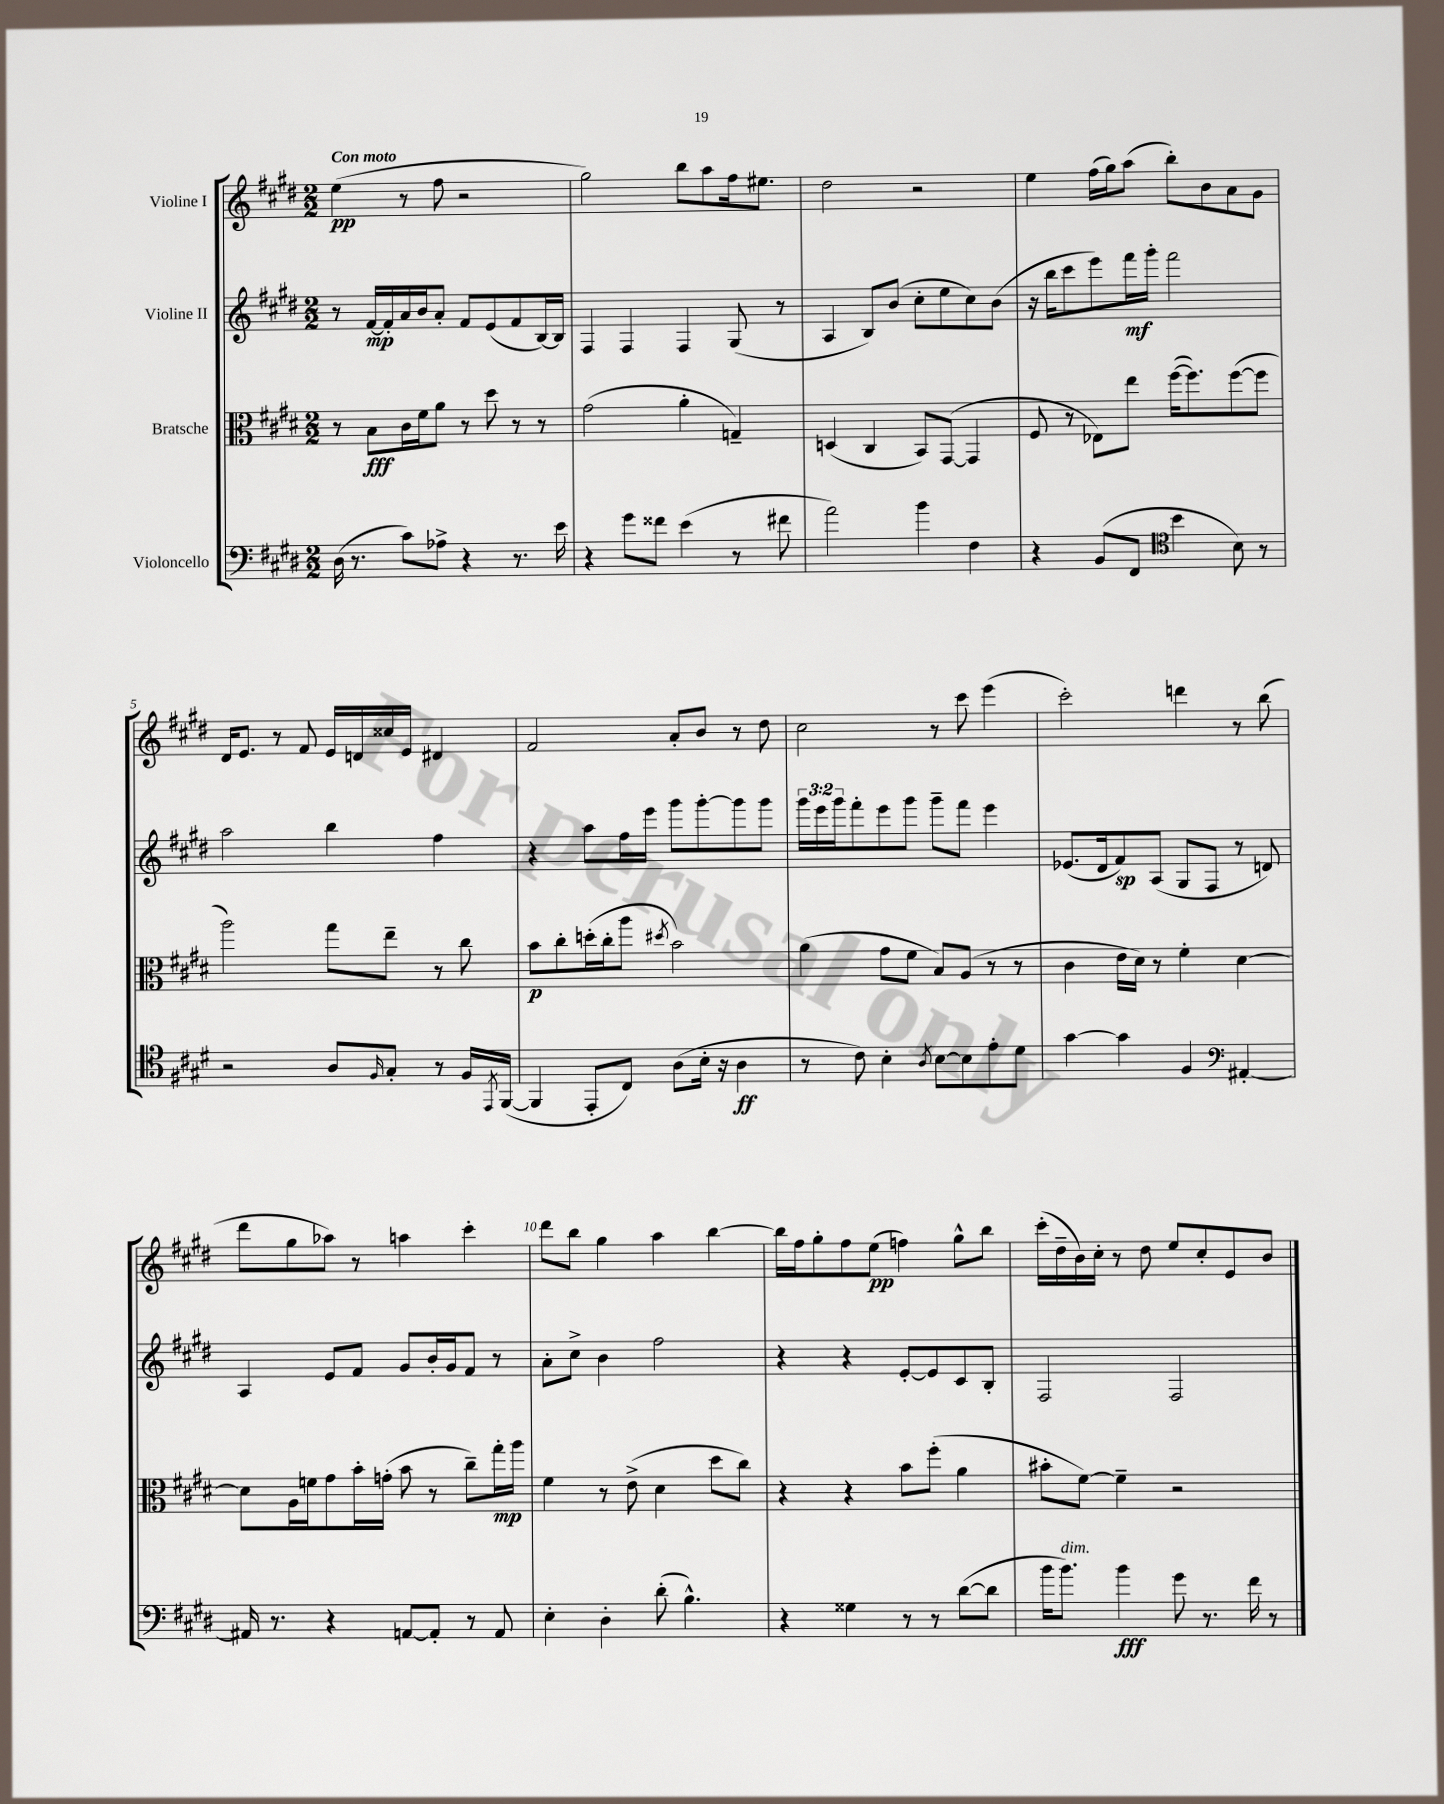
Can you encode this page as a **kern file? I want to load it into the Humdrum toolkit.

**kern	**kern	**kern	**kern
*staff4	*staff3	*staff2	*staff1
*clefF4	*clefC3	*clefG2	*clefG2
*k[f#c#g#d#]	*k[f#c#g#d#]	*k[f#c#g#d#]	*k[f#c#g#d#]
*M2/2	*M2/2	*M2/2	*M2/2
(16D#\	8r	8r	(4ee\
8.r	.	.	.
.	8B\L	[16f#/LL	.
.	.	16f#'/]	.
8c#\L)	16c#\L	16a/	8r
.	16f#\J	16b/J	.
8A-^\J	8a\J	8a'/J	8ff#\
4r	8r	8f#/L	2r
.	8dd#\	(8e/	.
8.r	8r	8f#/	.
.	8r	[16B/L)	.
16e\	.	16B/]JJ	.
=	=	=	=
4r	(2g#\	4F#/	2gg#\)
8g#\L	.	4F#/	.
8f##\J	.	.	.
(4e\	4a'\	4F#/	8bb\L
.	.	.	8aa\
8r	4G~/)	(8G#/	16ff#\k
.	.	.	8.ee#\J
8f#\	.	8r	.
=	=	=	=
2a\)	(4D/	4A/	2dd#\
.	4C#/	8B/L)	.
.	.	(8b/J	.
4b\	8BB/L)	8cc#'\L	2r
.	([8GG#/J	8ee\	.
4F#\	4GG#/]	8cc#\)	.
.	.	(8b\J	.
=	=	=	=
4r	8F#/	16r	4ee\
.	.	16bb\LK	.
.	8r	8ccc#\	.
(8BB/L	8E-\L)	8eee\)	(16ff#\LL
.	.	.	16gg#\J)
8FF#/J	8ee\J	16fff#\L	(8aa\J
.	.	16ggg#'\JJ	.
*clefC4	*	*	*
4b\	([16ff#\LK	2fff#\	8bb'\L)
.	8.ff#\])	.	.
.	.	.	8b\
8B\)	([8ff#\	.	8a\
8r	8ff#\]J	.	8g#\J
=	=	=	=
2r	2aa\)	2aa\	16d#/LK
.	.	.	8.e/J
.	.	.	8r
.	.	.	8f#/
8A/L	8gg#\L	4bb\	16e/LL
.	.	.	16d/
16qqF#/	.	.	.
8G#'/J	8ee~\J	.	16cc##/
.	.	.	16e/JJ
8r	8r	4ff#\	4d#/
16F#/LL	8cc#\	.	.
8qEE/	.	.	.
([16FF#/JJ	.	.	.
=	=	=	=
4FF#/]	8b\L	4r	2f#/
.	8cc#'\	.	.
8EE'/L	(16dd'\L	8aa\L	.
.	16cc#'\J	.	.
8C#/J)	8aa\J	16ff#\L	.
.	.	16eee\JJ	.
.	8qdd#/	.	.
(8A\L	2b\)	8ggg#\L	8a'/L
16B'\Jk	.	[8ggg#'\	8b/J
16r	.	.	.
4A\	.	8ggg#\]	8r
.	.	8ggg#\J	8dd#\
=	=	=	=
8r	(4a\	24ggg#\LL	2cc#\
.	.	24eee\	.
.	.	24ggg#\J	.
8c#\)	.	8fff#'\	.
4B'\	8g#\L	8eee\	.
.	8f#\J	8ggg#\J	.
8qA/	.	.	.
[8B\L	8B/L)	8ggg#~\L	8r
8B\]	(8A/J	8fff#\J	8ccc#\
8e'\	8r	4eee\	(4eee\
8d#\J	8r	.	.
=	=	=	=
[4g#\	4c#\	(8.e-/L	2ccc#'\)
.	.	16d#/k	.
4g#\]	16e\LL	8f#/)	.
.	16d#\JJ)	.	.
.	8r	(8A/J	.
4F#/	4f#'\	8G#/L	4ddd\
.	.	8F#/J	.
*clefF4	*	*	*
[4AA#'/	[4d#\	8r	8r
.	.	8d/)	(8bb\
=	=	=	=
16AA#/]	8d#\]L	4A/	8ddd#\L
8.r	.	.	.
.	16A\L	.	8gg#\
.	16f\J	.	.
4r	8g#\	8e/L	8aa-\J)
.	16b'\L	8f#/J	8r
.	(16g'\JJ	.	.
[8AA/L	8b\	8g#/L	4aa\
8AA'/]J	8r	16b'/L	.
.	.	16g#/J	.
8r	8cc#~\L)	8f#/J	4ccc#'\
8AA/	16gg#'\L	8r	.
.	16aa\JJ	.	.
=	=	=	=
4E'\	4f#\	8a'\L	8ddd#\L
.	.	8cc#^\J	8bb\J
4D#'\	8r	4b\	4gg#\
.	(8e^\	.	.
(8d#'\	4d#\	2ff#\	4aa\
4.B^^\)	.	.	.
.	8dd#\L	.	[4bb\
.	8cc#\J)	.	.
=	=	=	=
4r	4r	4r	16bb\]LL
.	.	.	16ff#\J
.	.	.	8gg#'\
4G##\	4r	4r	8ff#\
.	.	.	(8ee\J
8r	8b\L	[8e'/L	4ff\)
8r	(8ff#'\J	8e/]	.
([8d#\L	4a\	8c#/	8gg#^^\L
8d#\]J	.	8B'/J	8bb\J
=	=	=	=
16b\LK	8b#'\L	2F#/	(16ccc#'\LL
8.b\J)	.	.	16dd#~\
.	[8f#\J)	.	16b\)
.	.	.	16cc#'\JJ
4b\	4f#~\]	.	8r
.	.	.	8dd#\
8g#\	2r	2F#/	8ee/L
8.r	.	.	8cc#'/
.	.	.	8e/
16f#\	.	.	.
8r	.	.	8b/J
==	==	==	==
*-	*-	*-	*-
